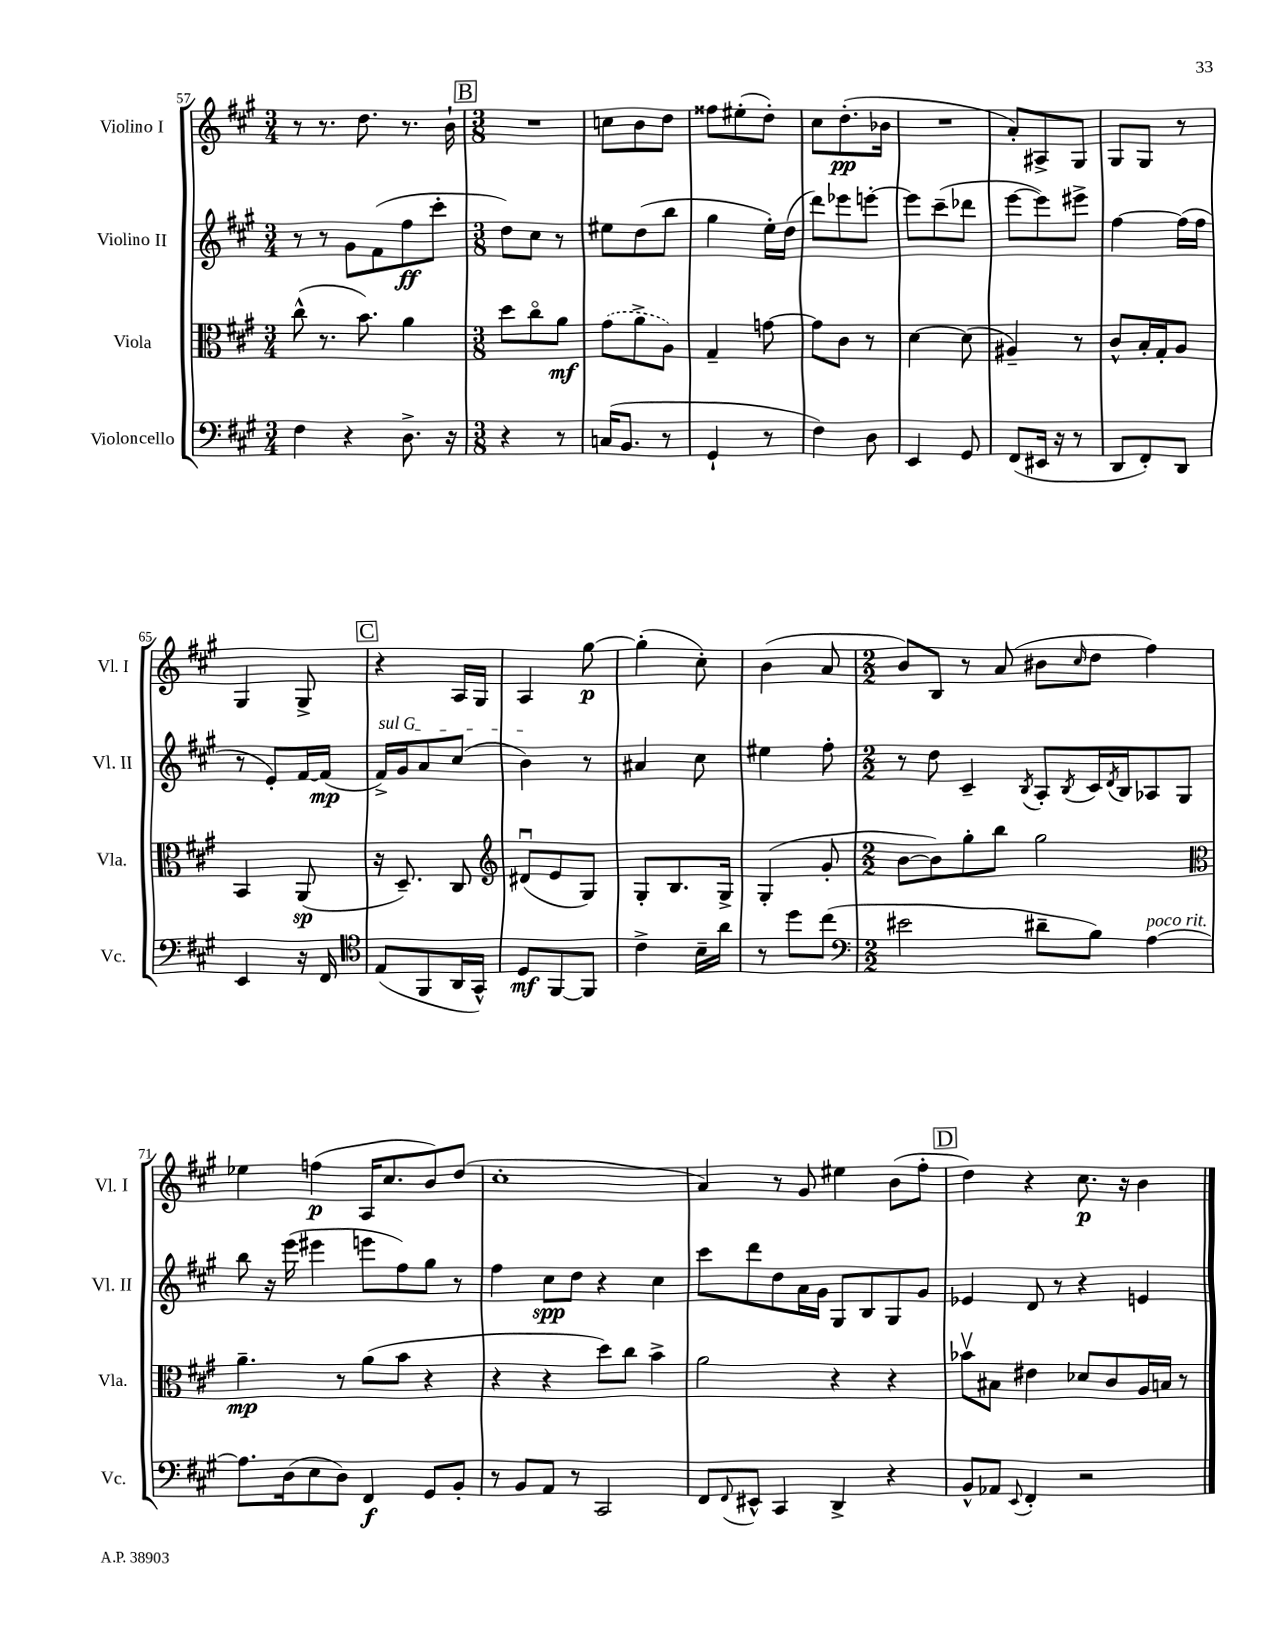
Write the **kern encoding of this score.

**kern	**kern	**kern	**kern
*staff4	*staff3	*staff2	*staff1
*clefF4	*clefC3	*clefG2	*clefG2
*k[f#c#g#]	*k[f#c#g#]	*k[f#c#g#]	*k[f#c#g#]
*M3/4	*M3/4	*M3/4	*M3/4
4F#\	(8cc#^^\	8r	8r
.	8.r	8r	8.r
4r	.	8g#\L	.
.	8.b\)	.	8.dd\
.	.	(8f#\	.
8.D^\	4a\	8ff#\	8.r
.	.	8ccc#'\J	.
16r	.	.	16b`\
=	=	=	=
*M3/8	*M3/8	*M3/8	*M3/8
4r	8dd\L	8dd\L)	4.r
.	8cc#o\	8cc#\J	.
8r	8a\J	8r	.
=	=	=	=
(16C/LK	(8g#\L	8ee#\L	8cc\L
8.BB/J	.	.	.
.	8a^\	(8dd\	8b\
8r	8A\J)	8bb\J	8dd\J
=	=	=	=
4GG#`/	4G#~/	4gg#\	8ff##\L
.	.	.	(8ee#'\
8r	[8g\	16ee'\LL)	8dd'\J)
.	.	(16dd\JJ	.
=	=	=	=
4F#\)	8g\]L	8ddd\L)	8cc#\L
.	8c#\J	8eee-\	(8.dd'\
8D\	8r	[8eee'\J	.
.	.	.	16b-\Jk
=	=	=	=
4EE/	[4d\	8eee\]L	4.r
.	.	(8ccc#~\	.
8GG#/	(8d\]	8ddd-\J	.
=	=	=	=
(8FF#/L	4A#~/)	[8eee\L	8a'/L)
16EE#/Jk	.	8eee\])	8A#^/
16r	.	.	.
8r	8r	8eee#^\J	8G#/J
=	=	=	=
8DD/L	8c#^^/L	[4ff#\	8G#/L
8FF#'/)	16B'/L	.	8G#/J
.	16G#'/J	.	.
8DD/J	8A/J	(16ff#\]LL	8r
.	.	16ff#\JJ	.
=	=	=	=
4EE/	4BB/	8r	4G#/
.	.	8e'/L)	.
16r	(8AA/	[16f#/L	8G#^/
16FF#/	.	(16f#/]JJ	.
=	=	=	=
*clefC4	*	*	*
(8E/L	16r	16f#^/LL)	4r
.	8.D~/)	16g#/J	.
8FF#/	.	8a/	.
16AA/L	8C#/	(8cc#/J	16A/LL
16GG#^^/JJ)	.	.	16G#/JJ
=	=	=	=
*	*clefG2	*	*
8D/L	(8d#u/L	4b\)	4A/
[8FF#/	8e/	.	.
8FF#/]J	8G#/J)	8r	[8gg#\
=	=	=	=
4c#^\	8G#'/L	4a#/	(4gg#'\]
.	8.B/	.	.
16B~\LL	.	8cc#\	8cc#'\)
16a\JJ	16G#^/Jk	.	.
=	=	=	=
8r	(4G#'/	4ee#\	(4b\
8dd\L	.	.	.
(8cc#\J	8g#'/	8ff#'\	8a/
=	=	=	=
*clefF4	*	*	*
*M2/2	*M2/2	*M2/2	*M2/2
2e#\	[8b\L	8r	8b/L)
.	8b\])	8dd\	8B/J
.	8gg#'\	4c#~/	8r
.	8bb\J	.	(8a/
.	.	8qB/	.
8d#~\L	2gg#\	8A'/L	8b#\L
.	.	8qB/	16qqcc#/
8B\J)	.	16c#/L	8dd\J
.	.	8qd/	.
.	.	16B/J	.
[4A\	.	8A-/	4ff#\)
.	.	8G#/J	.
=	=	=	=
*	*clefC3	*	*
8.A\]L	4.a~\	8bb\	4ee-\
.	.	16r	.
(16D\k	.	(16eee\	.
8E\	.	4eee#\	(4ff\
8D\J)	8r	.	.
4FF#/	(8a\L	8eee\L	16A/LK
.	.	.	8.cc#/
.	8b\J	8ff#\)	.
8GG#/L	4r	8gg#\J	8b/)
8BB'/J	.	8r	(8dd/J
=	=	=	=
8r	4r	4ff#\	1cc#'
8BB/L	.	.	.
8AA/J	4r	8cc#\L	.
8r	.	8dd\J	.
2CC#/	8dd\L)	4r	.
.	8cc#\J	.	.
.	4b^\	4cc#\	.
=	=	=	=
8FF#/L	2a\	8ccc#\L	4a/)
8qqFF#/	.	.	.
8EE#^^/J	.	8ddd\	.
4CC#/	.	8dd\	8r
.	.	16a\L	8g#/
.	.	16g#\JJ	.
4DD^/	4r	8G#/L	4ee#\
.	.	8B/	.
4r	4r	8G#/	(8b\L
.	.	8g#/J	8ff#'\J
=	=	=	=
8BB^^/L	8b-v\L	4e-/	4dd\)
8AA-/J	8B#\J	.	.
8qqEE/	.	.	.
4FF#'/	4e#\	8d/	4r
.	.	8r	.
2r	8d-/L	4r	8.cc#\
.	8c#/	.	.
.	.	.	16r
.	16A/L	4e/	4b\
.	16B/JJ	.	.
.	8r	.	.
==	==	==	==
*-	*-	*-	*-
